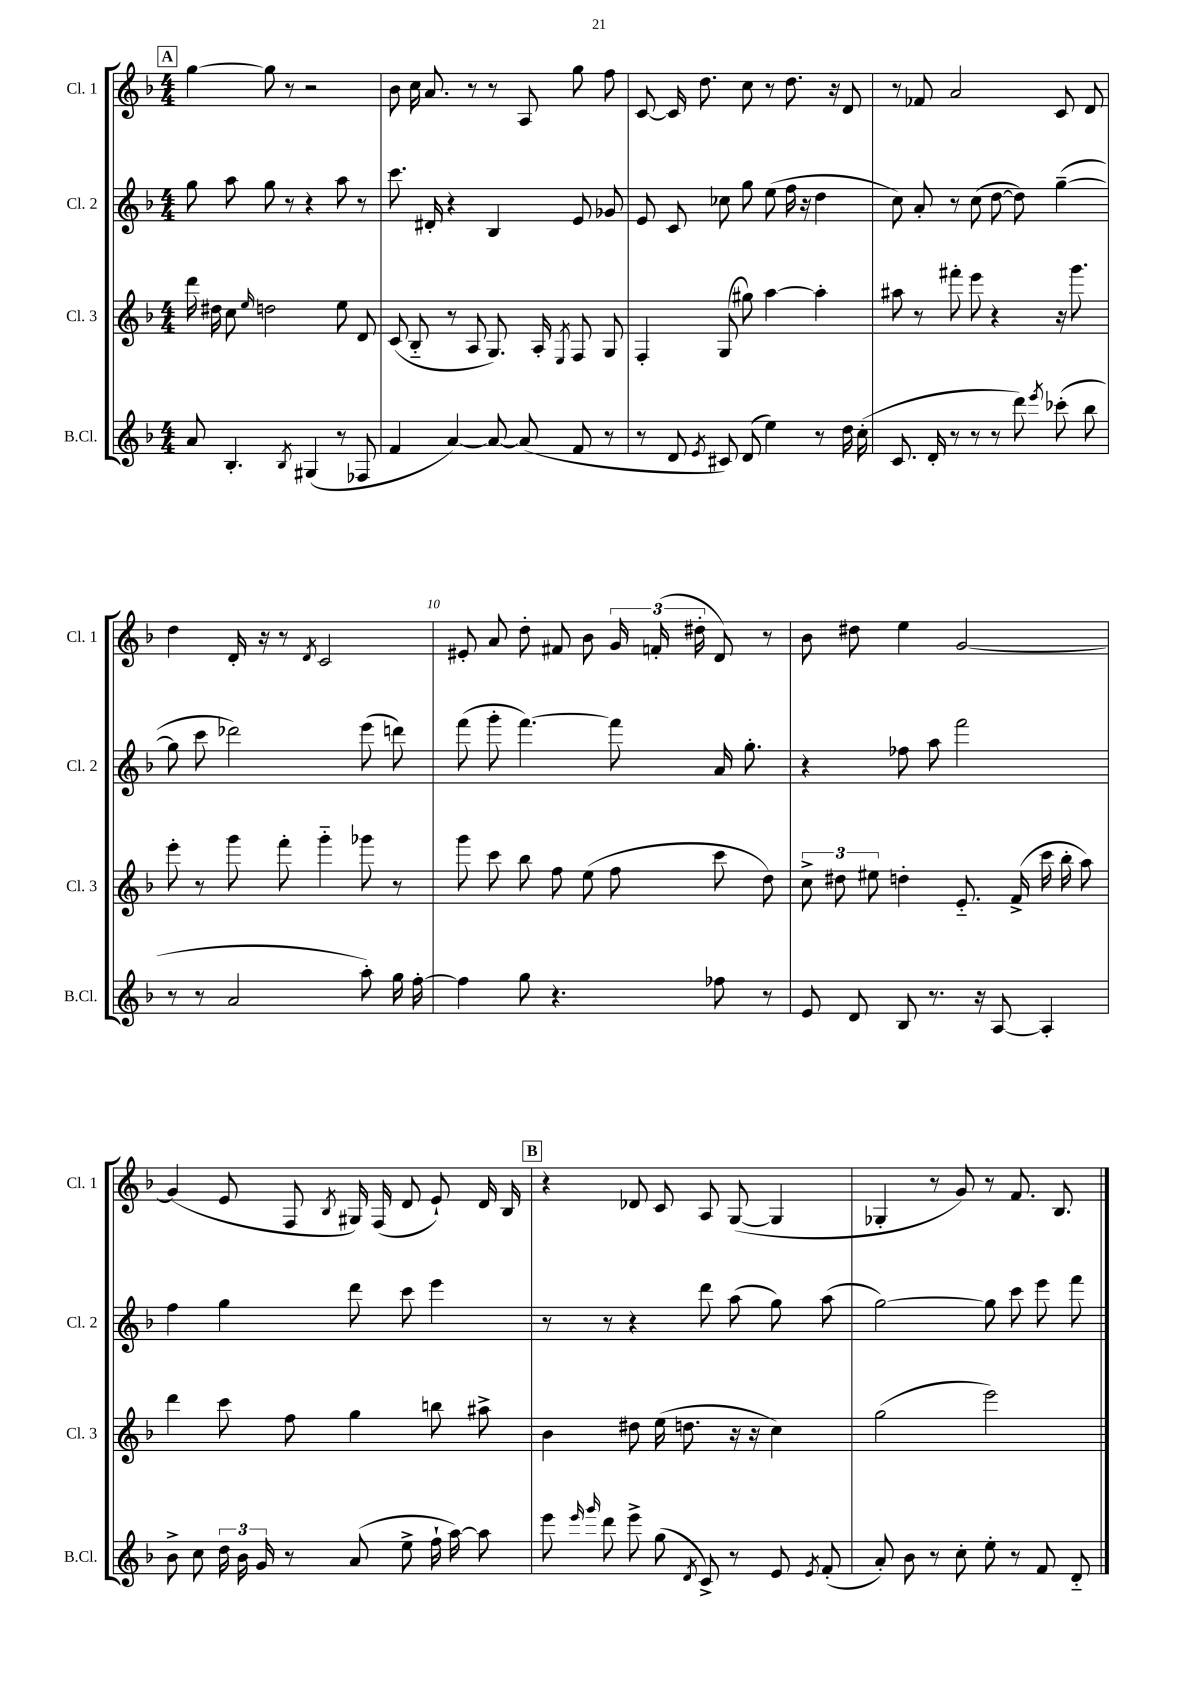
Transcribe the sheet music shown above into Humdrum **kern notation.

**kern	**kern	**kern	**kern
*part4	*part3	*part2	*part1
*staff4	*staff3	*staff2	*staff1
*I"B.Cl.	*I"Cl. 3	*I"Cl. 2	*I"Cl. 1
*I'B.Cl.	*I'Cl. 3	*I'Cl. 2	*I'Cl. 1
*clefG2	*clefG2	*clefG2	*clefG2
*k[b-]	*k[b-]	*k[b-]	*k[b-]
*M4/4	*M4/4	*M4/4	*M4/4
!!LO:REH:place=s1:t=A
=5	=5	=5	=5
8a/	16ddd\	8gg\	[4gg\
.	16dd#X\	.	.
4.B-'/	8cc\	8aa\	.
.	16qqee/	.	.
.	2ddn\	8gg\	8gg\]
.	.	8r	8r
8qB-/	.	.	.
(4G#X/	.	4r	2r
8r	8ee\	8aa\	.
8F-X/	8d/	8r	.
=6	=6	=6	=6
4f/	(8c/	8.ccc\	8b-\
.	8B-/	.	16cc\
.	.	16d#X'/	8.a/
[4a/)	8r	4r	.
.	8A/	.	8r
8a/_	8.G/)	4B-/	8r
(8a/]	.	.	8A/
.	16A'/	.	.
.	8qE/	.	.
8f/	8F/	8e/	8gg\
8r	8G/	8g-X/	8ff\
=7	=7	=7	=7
8r	4F'/	8e/	[8c/
8d/	.	8c/	16c/]
.	.	.	8.dd\
8qe/	.	.	.
8c#X/)	(8G/	8cc-X\	.
(8d/	8gg#X\)	8gg\	8cc\
4ee\)	[4aa\	(8ee\	8r
.	.	16ff\	8.dd\
.	.	16r	.
8r	4aa'\]	4dd\	.
.	.	.	16r
16dd\	.	.	8d/
(16cc'\	.	.	.
=8	=8	=8	=8
8.c/	8aa#X\	8cc\)	8r
.	8r	8a'/	8f-X/
16d'/	.	.	.
8r	8fff#X'\	8r	2a/
8r	8eee\	(8cc\	.
8r	4r	[8dd\	.
8ddd\)	.	8dd\])	.
8qeee/	.	.	.
(8ccc-X'\	16r	([4gg~\	8c/
.	8.ggg\	.	.
8bb-\	.	.	8d/
!!LO:LB:g=z
=9	=9	=9	=9
8r	8eee'\	8gg\]	4dd\
8r	8r	8ccc\	.
2a/	8ggg\	2ddd-X\)	16d'/
.	.	.	16r
.	8fff'\	.	8r
.	.	.	8qd/
.	4ggg\	.	2c/
8aa'\)	8ggg-X\	(8eee\	.
16gg\	8r	8dddn\)	.
[16ff'\	.	.	.
=10	=10	=10	=10
4ff\]	8ggg\	(8fff\	8e#X'/
.	8ccc\	8ggg'\	8a/
8gg\	8bb-\	[4.fff\)	8dd'\
4.r	8ff\	.	8f#X/
.	(8ee\	.	8b-\
.	8ff\	8fff\]	24g/
.	.	.	(24fn'/
.	.	.	24dd#X'\
8ff-X\	8ccc\	16a/	8d/)
.	.	8.gg'\	.
8r	8dd\)	.	8r
=11	=11	=11	=11
8e/	12cc^\	4r	8b-\
.	12dd#X\	.	.
8d/	.	.	8dd#X\
.	12ee#X\	.	.
8B-/	4ddn'\	8ff-X\	4ee\
8.r	.	8aa\	.
.	8.e/	2fff\	[2g/
16r	.	.	.
[8A/	.	.	.
.	(16f^/	.	.
4A'/]	16ccc\	.	.
.	16bb-'\	.	.
.	8aa\)	.	.
!!LO:LB:g=z
=12	=12	=12	=12
8b-^\	4ddd\	4ff\	(4g/]
8cc\	.	.	.
24dd\	8ccc\	4gg\	8e/
24b-\	.	.	.
24g/	.	.	.
8r	8ff\	.	8F/
.	.	.	8qB-/
(8a/	4gg\	8ddd\	16G#X/)
.	.	.	(16F/
8ee^\	.	8ccc\	8d/
16ff`\	8bbn\	4eee\	8e`/)
[16aa\)	.	.	.
8aa\]	8aa#X^\	.	16d/
.	.	.	16B-/
!!LO:REH:place=s1:t=B
=13	=13	=13	=13
8eee\	4b-\	8r	4r
16qqeee/	.	.	.
16qqggg/	.	.	.
8ddd\	.	8r	.
8eee^\	8dd#X\	4r	8d-X/
(8gg\	(16ee\	.	8c/
.	8.ddn\	.	.
8qd/	.	.	.
8c^/)	.	8ddd\	8A/
8r	16r	(8aa\	([8G/
.	16r	.	.
8e/	4cc\)	8gg\)	4G/]
8qe/	.	.	.
(8f'/	.	(8aa\	.
=14	=14	=14	=14
8a'/)	(2gg\	[2gg\)	4G-X'/
8b-\	.	.	.
8r	.	.	8r
8cc'\	.	.	8g/)
8ee'\	2eee\)	8gg\]	8r
8r	.	8ccc\	8.f/
8f/	.	8eee\	.
.	.	.	8.B-/
8d/	.	8fff\	.
==	==	==	==
*-	*-	*-	*-
